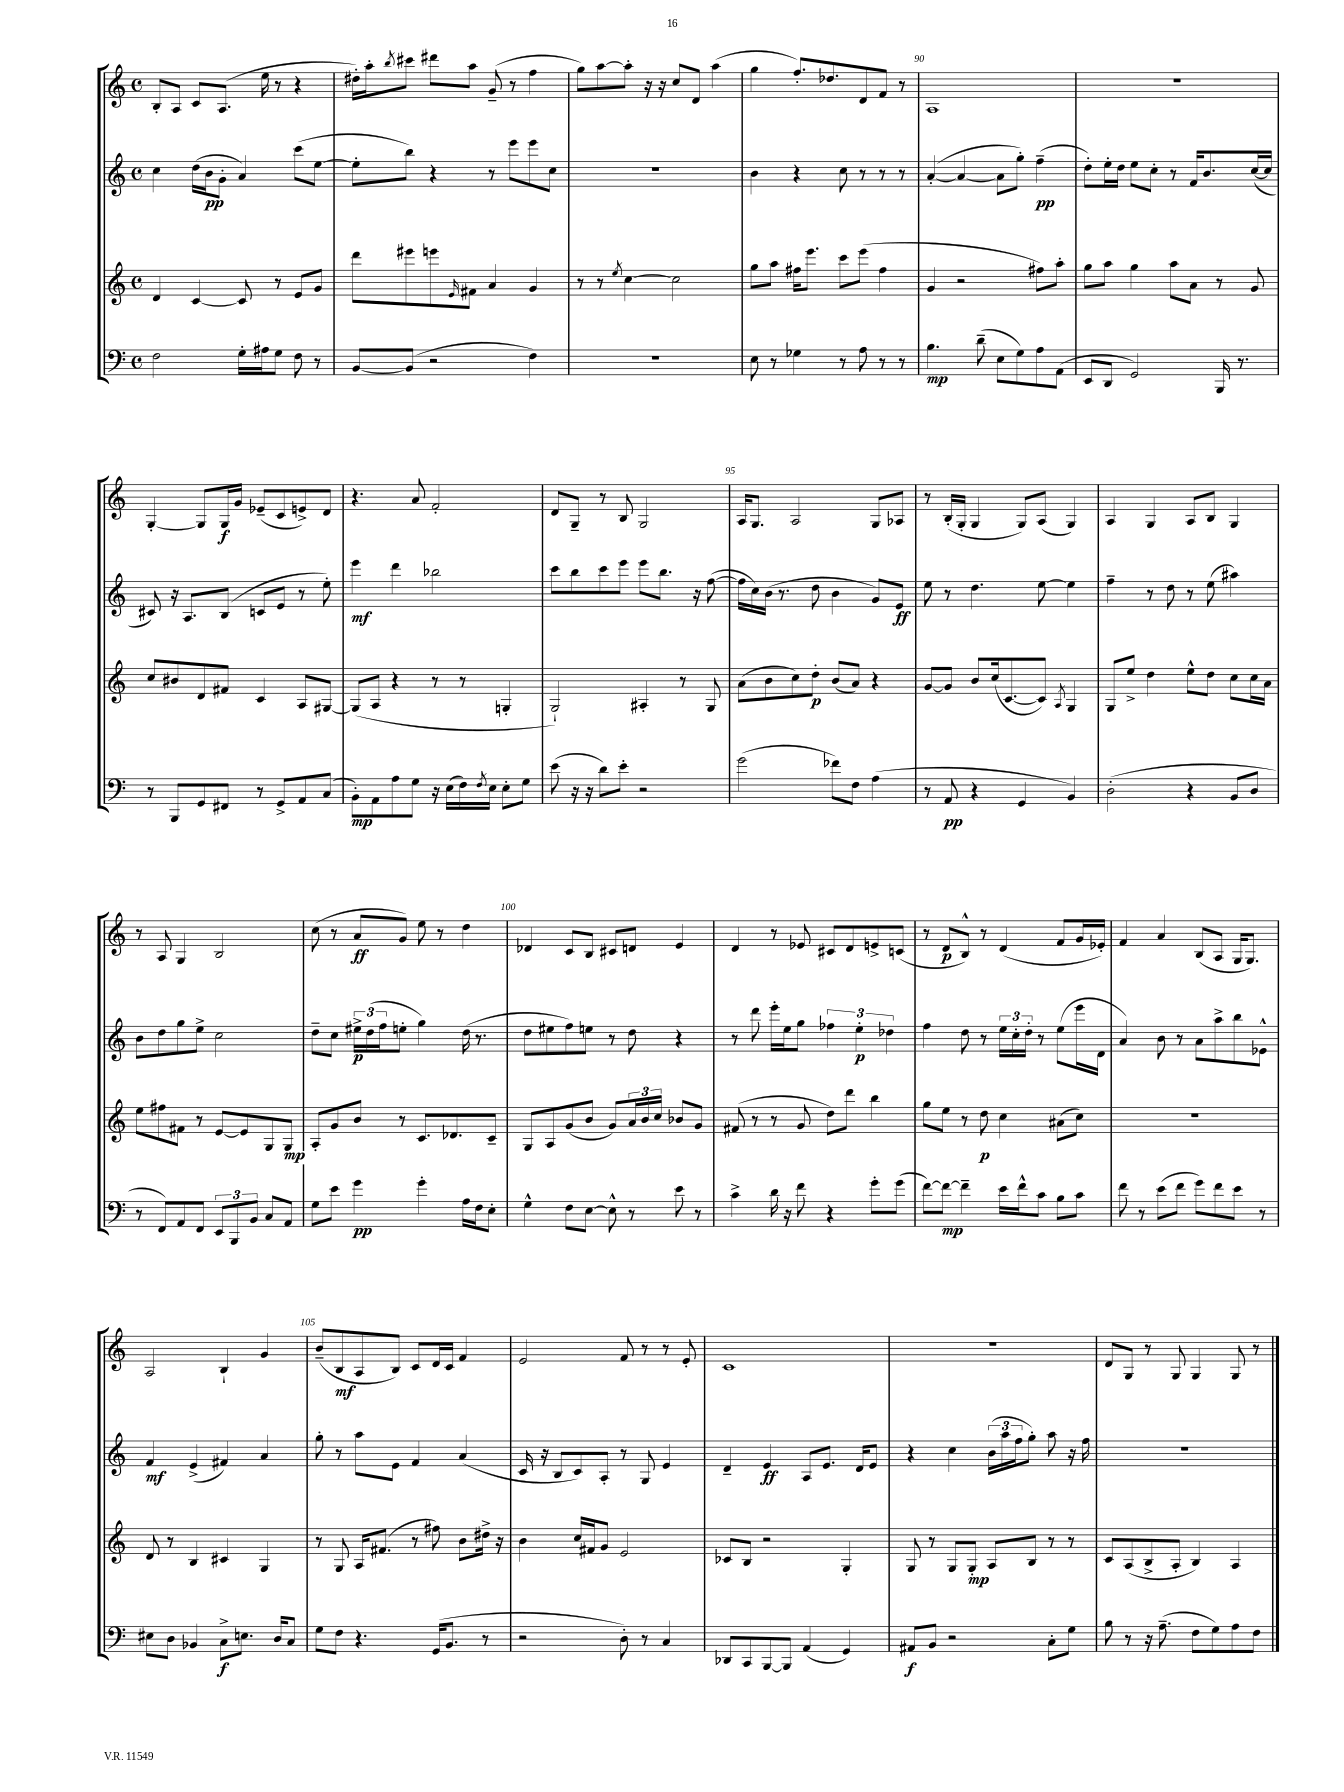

**kern	**kern	**kern	**kern
*staff4	*staff3	*staff2	*staff1
*clefF4	*clefG2	*clefG2	*clefG2
*k[]	*k[]	*k[]	*k[]
*M4/4	*M4/4	*M4/4	*M4/4
*met(c)	*met(c)	*met(c)	*met(c)
2F	4d	4cc	8B'
.	.	.	8A
.	[4c	(16dd	8c
.	.	16b	.
.	.	8g'	(8.A
16G'	8c]	4a)	.
16A#	.	.	16ee
8G	8r	.	8r
8F	8e	(8ccc	4r
8r	8g	[8ee	.
=	=	=	=
[8BB	8ddd	8ee']	16dd#')
.	.	.	16aa'
.	.	.	8qbb
(8BB]	8eee#	8bb)	8ccc#
2r	8eee	4r	8ddd#
.	16qqe	.	.
.	8f#	.	8aa
.	4a	8r	(8g~
.	.	8eee	8r
4F)	4g	8eee	4ff
.	.	8cc	.
=	=	=	=
1r	8r	1r	8gg)
.	8r	.	[8aa
.	8qee	.	.
.	[4cc	.	8aa']
.	.	.	16r
.	.	.	16r
.	2cc]	.	8cc
.	.	.	8d
.	.	.	(4aa
=	=	=	=
8E	8gg	4b	4gg
8r	8aa	.	.
4G-	16ff#	4r	8.ff')
.	8.eee	.	.
.	.	.	8.dd-
8r	8ccc	8cc	.
8A	(8eee	8r	8d
8r	4ff#	8r	8f
8r	.	8r	8r
=	=	=	=
4.B	4g	([4a'	1A
.	2r	4a_	.
(8d~	.	.	.
8E	.	8a]	.
8G)	.	8gg')	.
8A	8ff#)	(4ff~	.
(8AA	8aa'	.	.
=	=	=	=
8EE	8gg	8dd')	1r
8DD	8aa	16ee'	.
.	.	16dd	.
2GG)	4gg	8ee	.
.	.	8cc'	.
.	8aa	8r	.
.	8a	16f	.
.	.	8.b	.
16BBB	8r	.	.
8.r	.	.	.
.	8g	([16cc	.
.	.	16cc]	.
=	=	=	=
8r	8cc	8c#)	[4G'
8BBB	8b#	16r	.
.	.	8.A	.
8GG	8d	.	8G]
8FF#	8f#	(8B	16G
.	.	.	16g
8r	4c	8c	(8e-~
8GG^	.	8e	8c
8AA	8A	8r	8e^)
(8C	[8G#	8ee')	8d
=	=	=	=
8BB')	(8G#]	4eee	4.r
8AA	8A	.	.
8A	4r	4ddd	.
8G	.	.	8a
16r	8r	2bb-	2f'
(16E	.	.	.
16F)	8r	.	.
8qF	.	.	.
16E	.	.	.
8E'	4G'	.	.
8G	.	.	.
=	=	=	=
(8e	2G`)	8ccc	8d
16r	.	8bb	8G~
16r	.	.	.
8d)	.	8ccc	8r
8e'	.	8eee	8B
2r	4A#'	8eee	2G
.	.	8.bb	.
.	8r	.	.
.	.	16r	.
.	8G	([8ff	.
=	=	=	=
(2g	(8a	16ff]	16A
.	.	16cc)	8.G
.	8b	(16b	.
.	.	8.r	.
.	8cc)	.	2A
.	8dd'	8dd	.
8f-)	(8b	4b	.
8F	8a)	.	.
(4A	4r	8g)	8G
.	.	8e	8A-
=	=	=	=
8r	[8g	8ee	8r
8AA	8g]	8r	(16B'
.	.	.	16G'
4r	8b	4.dd	4G
.	(16cc	.	.
.	[8.c	.	.
4GG	.	.	8G)
.	8c])	[8ee	(8A
.	8qA	.	.
4BB)	4G	4ee]	4G)
=	=	=	=
(2D'	8G	4ff~	4A
.	8ee^	.	.
.	4dd	8r	4G
.	.	8dd	.
4r	8ee^^	8r	8A
.	8dd	(8ee	8B
8BB	8cc	4aa#)	4G
8D	16cc	.	.
.	16a	.	.
=	=	=	=
8r	8ee	8b	8r
8FF)	8ff#	8dd	8A
8AA	8f#	8gg	4G
8FF	8r	8ee^	.
12EE	[8e	2cc	2B
12BBB	.	.	.
.	8e]	.	.
12BB	.	.	.
8C	8G	.	.
8AA	8G	.	.
=	=	=	=
8G	8A'	8dd~	(8cc
8e	8g	8cc	8r
4g	8b	24ee#^	8a
.	.	(24dd	.
.	.	24ff	.
.	8r	8ee'	8g)
4g'	8.c	4gg)	8ee
.	.	.	8r
.	8.d-	.	.
16A	.	(16dd	4dd
16F	.	8.r	.
8E'	8c~	.	.
=	=	=	=
4G^^	8G	8dd	4d-
.	8A	8ee#	.
8F	(8g	8ff)	8c
[8E	8b	8ee	8B
8E^^]	8g)	8r	8c#
8r	24a	8dd	8d
.	24b	.	.
.	24cc	.	.
8e	8b-	4r	4e
8r	8g	.	.
=	=	=	=
4c^	(8f#	8r	4d
.	8r	8ddd	.
16d	8r	16eee'	8r
16r	.	16ee	.
8f	8g	8gg	8e-
4r	8dd)	6ff-	8c#
.	8ddd	.	8d
.	.	6ee'	.
8g'	4bb	.	8e^
.	.	6dd-	.
(8g	.	.	(8c
=	=	=	=
[8f)	8gg	4ff	8r
8f_	8ee	.	8d
4f~]	8r	8dd	8B^^)
.	8dd	8r	8r
16e	4cc	24ee	(4d
.	.	24cc'	.
16f^^	.	.	.
.	.	24dd'	.
8c	.	8r	.
8B	(8a#	(8ee	8f
8c	8cc)	16eee	16g
.	.	16d	16e-')
=	=	=	=
8f	1r	4a)	4f
8r	.	.	.
(8e	.	8b	4a
8f	.	8r	.
8g)	.	8a	(8B
8f	.	8aa^	8A
8e	.	8bb	16G
.	.	.	8.G)
8r	.	8e-^^	.
=	=	=	=
8E#	8d	4f	2A
8D	8r	.	.
4BB-	4B	(4e^	.
8C^	4c#	4f#)	4B`
8.E	.	.	.
.	4G	4a	4g
16D	.	.	.
8C	.	.	.
=	=	=	=
8G	8r	8gg'	(8b~
8F	8G	8r	8B
4.r	16A	8aa	8A
.	(8.f#	.	.
.	.	8e	8B)
.	8r	4f	8c
(16GG	8ff#)	.	16d
8.BB	.	.	16c
.	8b	(4a	4f
8r	16dd#^	.	.
.	16r	.	.
=	=	=	=
2r	4b	16c	2e
.	.	16r	.
.	.	8B	.
.	16cc	8c)	.
.	16f#	.	.
.	8g	8A'	.
8D')	2e	8r	8f
8r	.	8G	8r
4C	.	4e	8r
.	.	.	8e'
=	=	=	=
8DD-	8c-	4d~	1c
8CC	8B	.	.
[8BBB	2r	4e	.
8BBB]	.	.	.
(4AA	.	8A	.
.	.	8.e	.
4GG)	4G'	.	.
.	.	16d	.
.	.	8e	.
=	=	=	=
8AA#	8G	4r	1r
8BB	8r	.	.
2r	8G	4cc	.
.	8G'	.	.
.	8A	(24b	.
.	.	24aa	.
.	.	24ff	.
.	8B	8gg')	.
8C'	8r	8aa	.
8G	8r	16r	.
.	.	16ff	.
=	=	=	=
8B	8c	1r	8d
8r	(8A	.	8G
16r	8B^	.	8r
(8.A~	.	.	.
.	8A'	.	8G
8F	4B)	.	4G
8G)	.	.	.
8A	4A	.	8G
8F	.	.	8r
==	==	==	==
*-	*-	*-	*-
